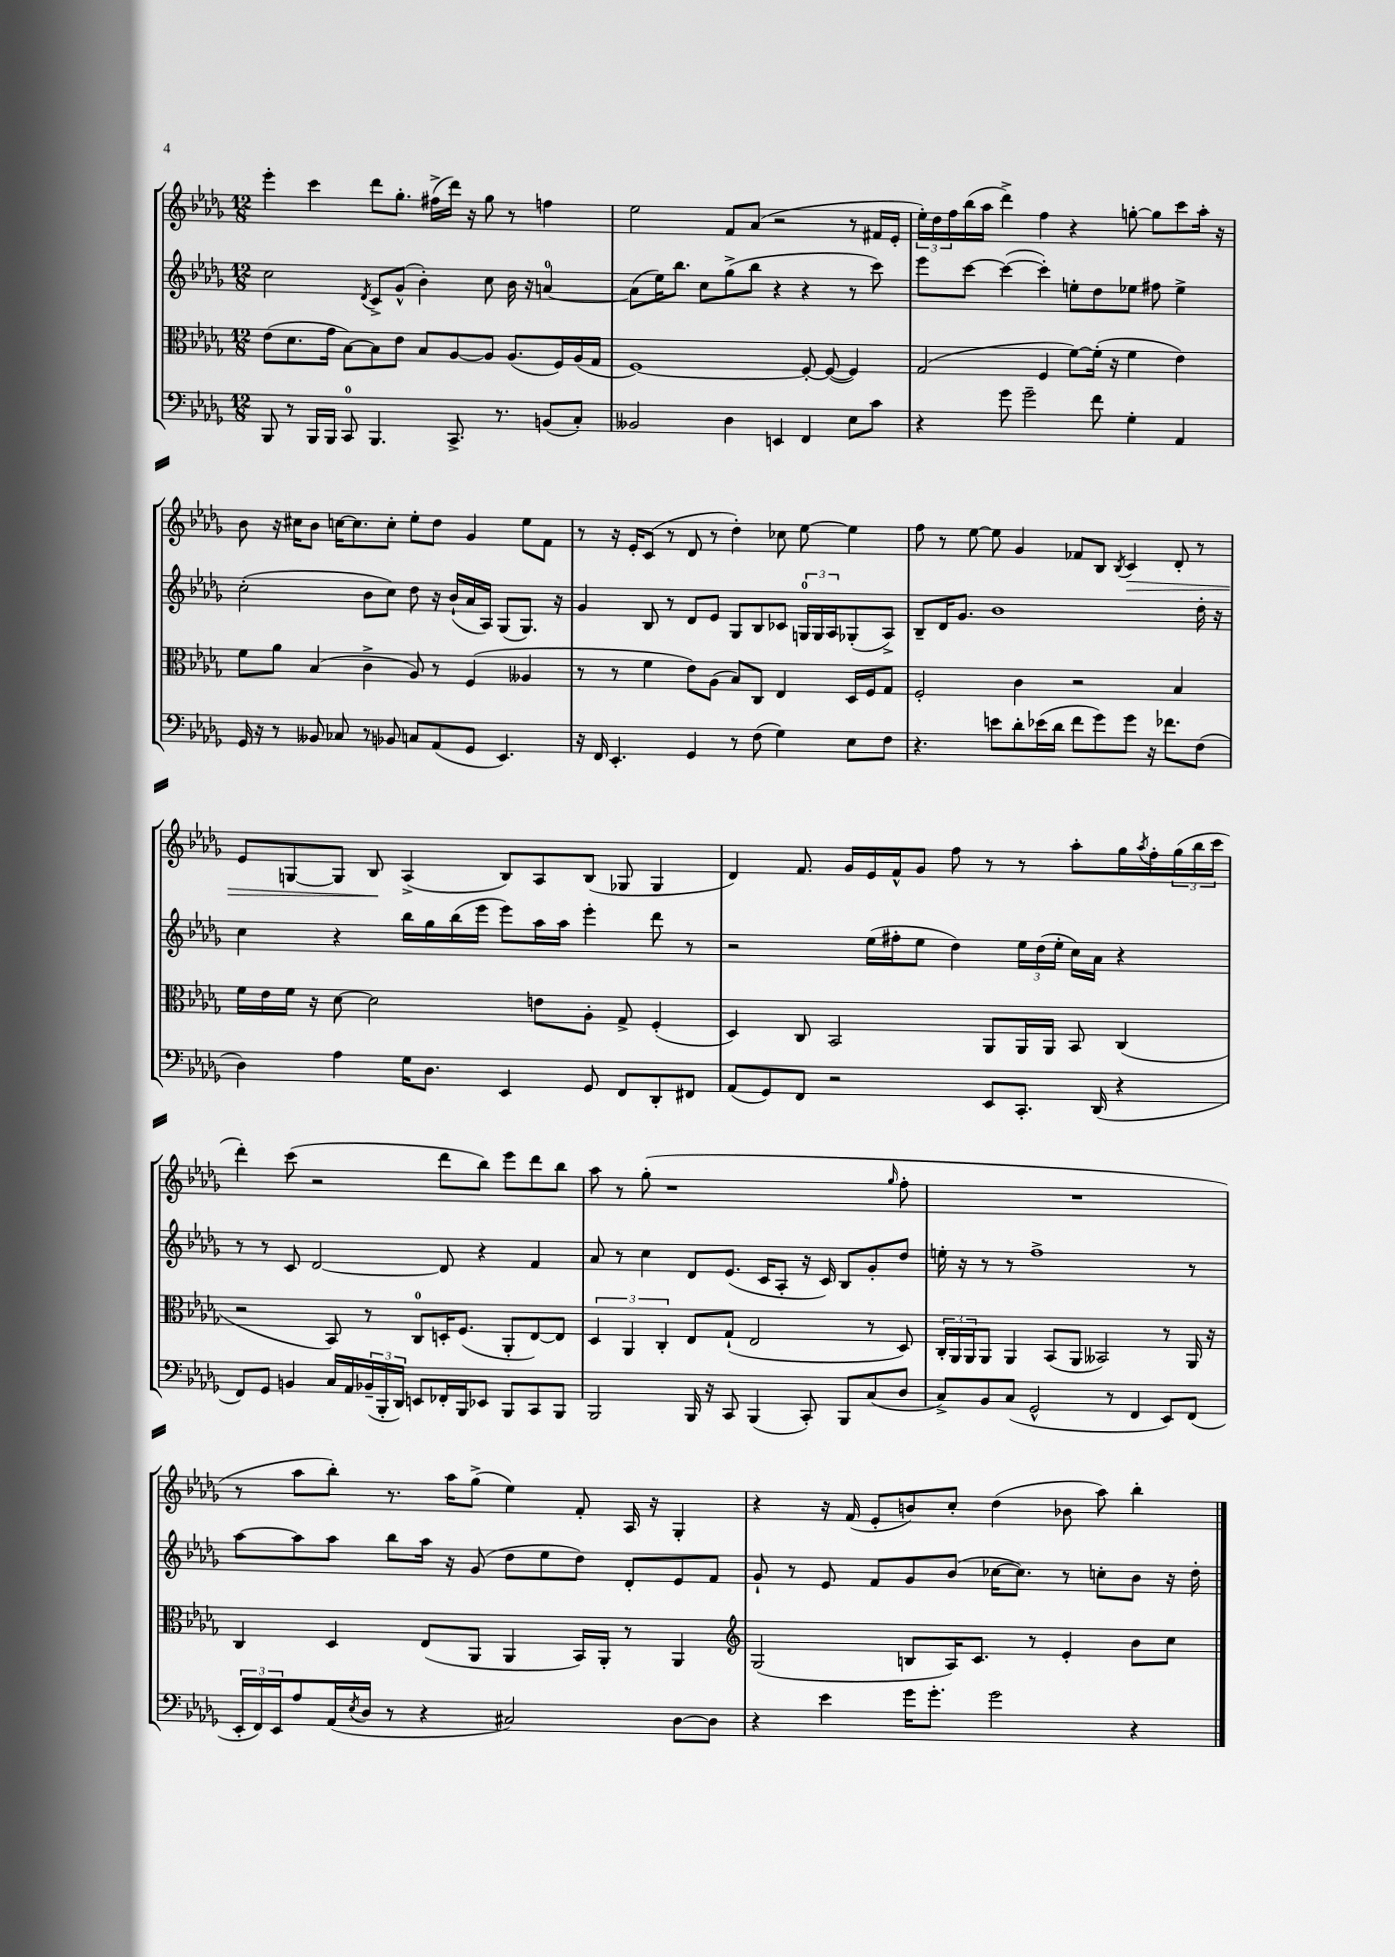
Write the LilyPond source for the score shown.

<<
\new StaffGroup <<
\new Staff = "s0" {
    \clef treble \key des \major \numericTimeSignature \time 12/8
    ees'''4-. c'''4 des'''8 ges''8.-. fis''16->( des'''16) r16 ges''8 r8 f''4 |
    ees''2 f'8 aes'8( r2 r8 fis'16 ees'16-. |
    \tuplet 3/2 { ees''16-.) des''16 f''16 } bes''16( aes''16 des'''4->) f''4 r4 g''8~-. g''8 c'''8 aes''16-. r16 |
    bes'8 r16 cis''16 bes'8 c''16~ c''8. c''8-. ees''8-. des''8 ges'4 ees''8 f'8 |
    r8 r16 ees'16-. c'8( r8 des'8 r8 des''4-.) ces''8 ees''8~ ees''4 |
    f''8 r8 ees''8~ ees''8 ges'4 fes'8 bes8 \acciaccatura { bes8 } c'4\> des'8-. r8 |
    ees'8 g8~ g8 bes8\! aes4->( bes8) aes8 bes8( ges8 ges4 |
    des'4) f'8. ges'16 ees'16 f'16-^ ges'8 f''8 r8 r8 aes''8-. ges''16 \acciaccatura { aes''8 } f''16-. \tuplet 3/2 { ges''16( bes''16 c'''16 } |
    des'''4-.) c'''8( r2 des'''8 bes''8) ees'''8 des'''8 bes''8 |
    aes''8 r8 ges''8-.( r1 \grace { ges''16 } f''8-. |
    R1. |
    r8 aes''8 bes''8-.) r8. aes''16 ges''8->( ees''4) f'8-. aes16 r16 ges4-. |
    r4 r16 f'16( ees'8-. b'8) c''8-. des''4( bes'8 aes''8) bes''4-. \bar "|." |
}
\new Staff = "s1" {
    \clef treble \key des \major \numericTimeSignature \time 12/8
    c''2 \acciaccatura { des'8 } c'8-> ges'8-^( bes'4-.) c''8 bes'16 r16 a'4-0~ |
    a'8( ees''16) bes''8. c''8 ges''8->( bes''8 r4 r4 r8 c'''8) |
    ees'''8 c'''8~ c'''4~( c'''4-.) e''8-. des''8 ees''8 fis''8 ees''4-> |
    c''2-.( bes'8 c''8) des''8 r16 bes'16-!( aes'16 aes16) ges8( ges8.) r16 |
    ges'4 bes8 r8 des'8 ees'8 ges8 bes8 ces'8 \tuplet 3/2 { g16-0 g16 aes16 } ges8-.( aes8->) |
    bes8-- des'16 ges'8. bes'1 des''16-. r16 |
    c''4 r4 bes''16 ges''16 bes''16( ees'''16 ees'''8) aes''16 aes''16 ees'''4-. des'''8 r8 |
    r2 ees''16( fis''16-. ees''8 des''4) \tuplet 3/2 { ees''16 des''16( ees''16-. } c''16) aes'16 r4 |
    r8 r8 c'8 des'2~ des'8 r4 f'4 |
    aes'8 r8 c''4 des'8 ees'8.( c'16 aes8-. r16 c'16) bes8 ges'8-. des''8 |
    e''16-. r16 r8 r8 f''1-> r8 |
    aes''8~ aes''8 aes''8 bes''8 aes''16 r16 ges'8( des''8 ees''8 des''8) des'8-. ees'8 f'8 |
    ges'8-! r8 ees'8 f'8 ges'8 bes'8( ces''16~ ces''8.) r8 c''8-. bes'8 r16 des''16-. \bar "|." |
}
\new Staff = "s2" {
    \clef alto \key des \major \numericTimeSignature \time 12/8
    ees'8( des'8. ges'16 bes8~) bes8 ees'8 bes8 aes8~ aes8 aes8.( f16) aes16( ges16 |
    f1~) f8~-. f8~( f4) |
    ges2( f4 f'8~) f'16-.( r16 f'4 ees'4) |
    f'8 aes'8 bes4( c'4-> aes8) r8 f4( aeses4 |
    r8 r8 f'4 ees'8) aes8( bes8) c8 ees4 des16 f16 ges8 |
    f2-. c'4 r2 bes4 |
    f'16 ees'16 f'16 r16 des'8~ des'2 e'8 aes8-. ges8-> f4-.( |
    des4) c8 bes,2 aes,8 aes,16 aes,16 bes,8 c4( |
    r2 bes,8) r8 c8-0 d16-. f8.( aes,8-. ees8~) ees8 |
    \tuplet 3/2 { des4 aes,4 c4-. } ees8 ges8-!( ees2 r8 des8) |
    \tuplet 3/2 { c16-. aes,16 aes,16 } aes,8 aes,4 bes,8( aes,8 beses,2) r8 aes,16 r16 |
    c4 des4 ees8( aes,8 aes,4 bes,16) aes,16-. r8 aes,4 |
    \clef treble ges2( b8 aes16) c'8. r8 ees'4-. bes'8 c''8 \bar "|." |
}
\new Staff = "s3" {
    \clef bass \key des \major \numericTimeSignature \time 12/8
    bes,,8 r8 bes,,16 bes,,16 c,8-0 bes,,4. c,8.-> r8. b,8( c8-.) |
    beses,2 des4 e,4 f,4 ees8 c'8 |
    r4 ges'8 ges'2-- f'8 ges4-. aes,4 |
    ges,16 r16 r8 beses,8 ces8 r8 bes,8 c8 aes,8( ges,8 ees,4.) |
    r16 f,16 ees,4.-. ges,4 r8 f8( ges4) ees8 f8 |
    r4. e'8 des'8-. ees'16( des'16 f'8 ges'8) ges'8 r16 fes'8. f8( |
    des4) aes4 ges16 des8. ees,4 ges,8 f,8 des,8-. fis,8 |
    aes,8( ges,8) f,8 r2 ees,8 c,8.-. des,16( r4 |
    f,8) ges,8 b,4 c16 aes,16 \tuplet 3/2 { bes,16--( bes,,16-. des,16) } e,8 fes,16-. bes,,16 ees,8 bes,,8 c,8 bes,,8 |
    bes,,2 bes,,16 r16 c,8 bes,,4( c,8-.) bes,,8 c8( des8 |
    c8->) bes,8 c8( ges,2-^ r8 f,4 ees,8) f,8( |
    \tuplet 3/2 { ees,16-. f,16) ees,16 } aes8 aes,16( \acciaccatura { ees8 } des16 r8 r4 cis2) des8~ des8 |
    r4 ees'4 ges'16 ges'8.-. ges'2 r4 \bar "|." |
}
>>
>>
\layout { \context { \Score \remove "Bar_number_engraver" } }
